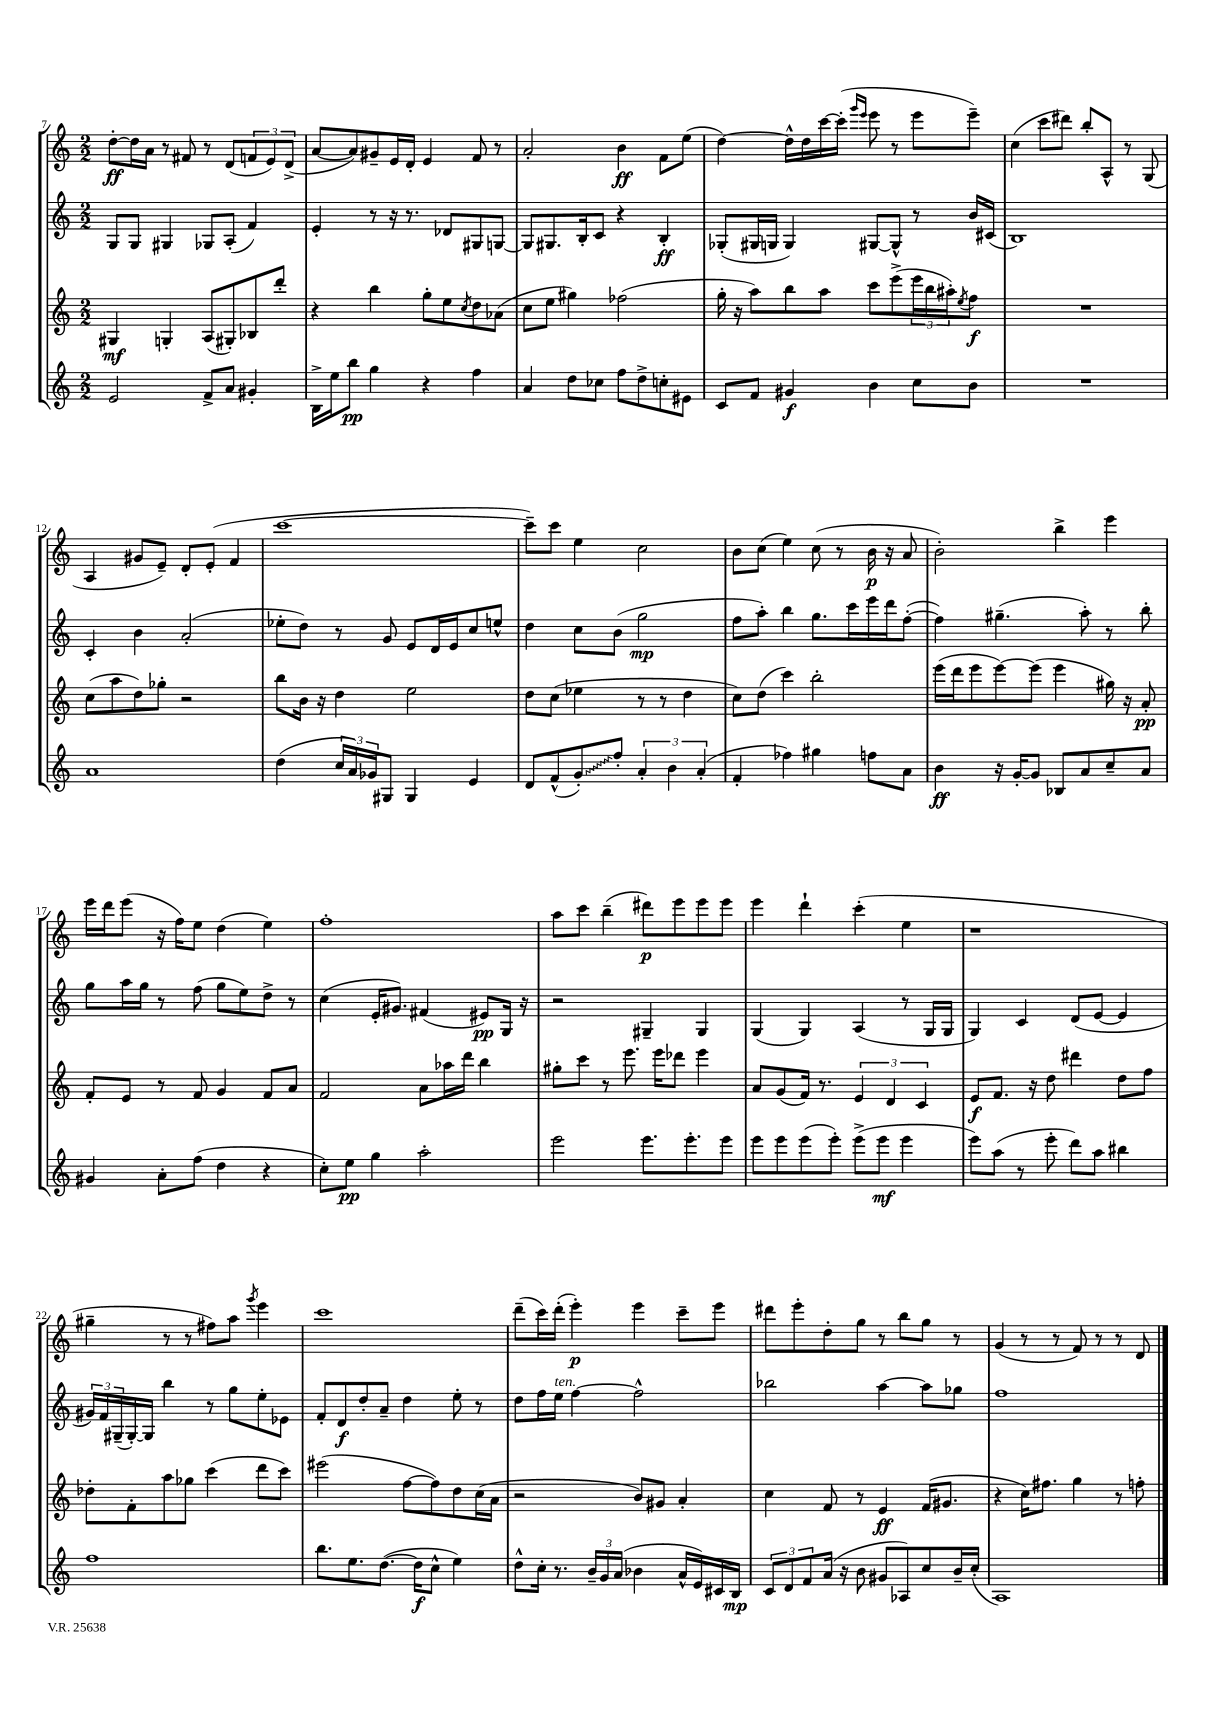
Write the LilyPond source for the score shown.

<<
\new StaffGroup <<
\new Staff = "s0" {
    \clef treble \key c \major \numericTimeSignature \time 2/2
    d''8~-.\ff d''16 a'16 r8 fis'8 r8 d'8( \tuplet 3/2 { f'8 e'8) d'8->( } |
    a'8~ a'8) gis'8-- e'16 d'16-. e'4 f'8 r8 |
    a'2-. b'4\ff f'8 e''8( |
    d''4~) d''16-^ d''16 c'''16~ c'''16-.( \grace { g'''16 e'''16 } e'''8 r8 e'''8 e'''8--) |
    c''4( c'''8 dis'''8) b''8-. a8-^ r8 g8( |
    a4 gis'8 e'8--) d'8-. e'8-.( f'4 |
    c'''1~ |
    c'''8--) c'''8 e''4 c''2 |
    b'8 c''8( e''4) c''8( r8 b'16\p r16 a'8 |
    b'2-.) b''4-> e'''4 |
    e'''16 d'''16 e'''8( r16 f''16) e''8 d''4( e''4) |
    f''1-. |
    a''8 c'''8 b''4--( dis'''8\p) e'''8 e'''8 e'''8 |
    e'''4 d'''4-! c'''4-.( e''4 |
    r1 |
    gis''4-- r8 r8 fis''8) a''8 \acciaccatura { g'''8 } e'''4 |
    c'''1 |
    d'''8--( c'''16) d'''16-.( e'''4-.\p) e'''4 c'''8-- e'''8 |
    dis'''8 e'''8-. d''8-. g''8 r8 b''8 g''8 r8 |
    g'4( r8 r8 f'8) r8 r8 d'8 \bar "|." |
}
\new Staff = "s1" {
    \clef treble \key c \major \numericTimeSignature \time 2/2
    g8 g8 gis4 ges8 a8-.( f'4) |
    e'4-. r8 r16 r8. des'8 gis8 g8~ |
    g8 gis8. b16-. c'8 r4 b4-.\ff |
    ges8-.( gis16 g16 g4) gis8~ gis8-^ r8 b'16 cis'16( |
    b1) |
    c'4-. b'4 a'2-.( |
    ees''8-. d''8) r8 g'8 e'8 d'16 e'16 c''8 e''8-^ |
    d''4 c''8 b'8( g''2\mp |
    f''8 a''8-.) b''4 g''8. c'''16 e'''16 d'''16 f''8~-.( |
    f''4) gis''4.--( a''8-.) r8 b''8-. |
    g''8 a''16 g''16 r8 f''8( g''8 e''8) d''8-> r8 |
    c''4( e'16-. gis'8.) fis'4( eis'8\pp) g16 r16 |
    r2 gis4-- gis4 |
    g4( g4) a4( r8 g16 g16 |
    g4) c'4 d'8( e'8~ e'4 |
    \tuplet 3/2 { gis'16) f'16 gis16--( } gis16~-.) gis16 b''4 r8 g''8 e''8-. ees'8 |
    f'8-. d'8\f d''8-. a'8-- d''4 e''8-. r8 |
    d''8 f''16 e''16^\markup { \italic "ten." } f''4~ f''2-^ |
    bes''2 a''4~ a''8 ges''8 |
    f''1 \bar "|." |
}
\new Staff = "s2" {
    \clef treble \key c \major \numericTimeSignature \time 2/2
    gis4\mf g4-. a8( gis8-.) bes8 d'''8-. |
    r4 b''4 g''8-. e''8 \acciaccatura { c''8 } d''8 aes'8( |
    c''8 e''8 gis''4) fes''2( |
    g''16-. r16 a''8) b''8 a''8 c'''8 e'''8->( \tuplet 3/2 { e'''16 b''16 ais''16-.) } \acciaccatura { e''8 } f''8\f |
    R1 |
    c''8( a''8 d''8) ges''8-. r2 |
    b''8 b'16 r16 d''4 e''2 |
    d''8 c''8( ees''4 r8 r8 d''4 |
    c''8) d''8( c'''4) b''2-. |
    e'''16( d'''16 e'''8 e'''8~) e'''8( e'''4 gis''16) r16 a'8-.\pp |
    f'8-. e'8 r8 f'8 g'4 f'8 a'8 |
    f'2 a'8 aes''16 d'''16 b''4 |
    gis''8-. c'''8 r8 e'''8. e'''16 des'''8 e'''4 |
    a'8 g'8( f'16) r8. \tuplet 3/2 { e'4 d'4 c'4 } |
    e'8\f f'8. r16 d''8 dis'''4 d''8 f''8 |
    des''8-. f'8-. a''8 ges''8 c'''4( d'''8 c'''8) |
    eis'''2( f''8~ f''8) d''8 c''16( a'16 |
    r2 b'8) gis'8 a'4-. |
    c''4 f'8 r8 e'4\ff f'16( gis'8. |
    r4 c''16) fis''8. g''4 r8 f''8-. \bar "|." |
}
\new Staff = "s3" {
    \clef treble \key c \major \numericTimeSignature \time 2/2
    e'2 f'8-> a'8 gis'4-. |
    b16-> e''16 b''8\pp g''4 r4 f''4 |
    a'4 d''8 ces''8 f''8 d''8-> c''8-. eis'8 |
    c'8 f'8 gis'4\f b'4 c''8 b'8 |
    R1 |
    a'1 |
    d''4( \tuplet 3/2 { c''16 a'16) ges'16 } gis8 gis4 e'4 |
    d'8 f'8-^( \once \override Glissando.style = #'zigzag g'8-.\glissando) f''8-. \tuplet 3/2 { a'4-. b'4 a'4-.( } |
    f'4-. fes''4) gis''4 f''8 a'8 |
    b'4\ff r16 g'16~-. g'8 bes8 a'8 c''8-- a'8 |
    gis'4 a'8-. f''8( d''4 r4 |
    c''8-.) e''8\pp g''4 a''2-. |
    e'''2 e'''8. e'''8.-. e'''8 |
    e'''8 e'''8 e'''8( e'''8-.) e'''8->( e'''8\mf e'''4 |
    e'''8) a''8( r8 e'''8-. d'''8) a''8 bis''4 |
    f''1 |
    b''8. e''8. d''8.~( d''16\f c''8-^ e''4) |
    d''8-^ c''16-. r8. \tuplet 3/2 { b'16-- g'16 a'16( } bes'4 a'16-^ e'16) cis'16 b16\mp |
    \tuplet 3/2 { c'8 d'8 f'8 } a'16( r16 b'8 gis'8 aes8) c''8 b'16-- c''16-.( |
    a1) \bar "|." |
}
>>
>>
\layout { \context { \Score currentBarNumber = #7 } }
